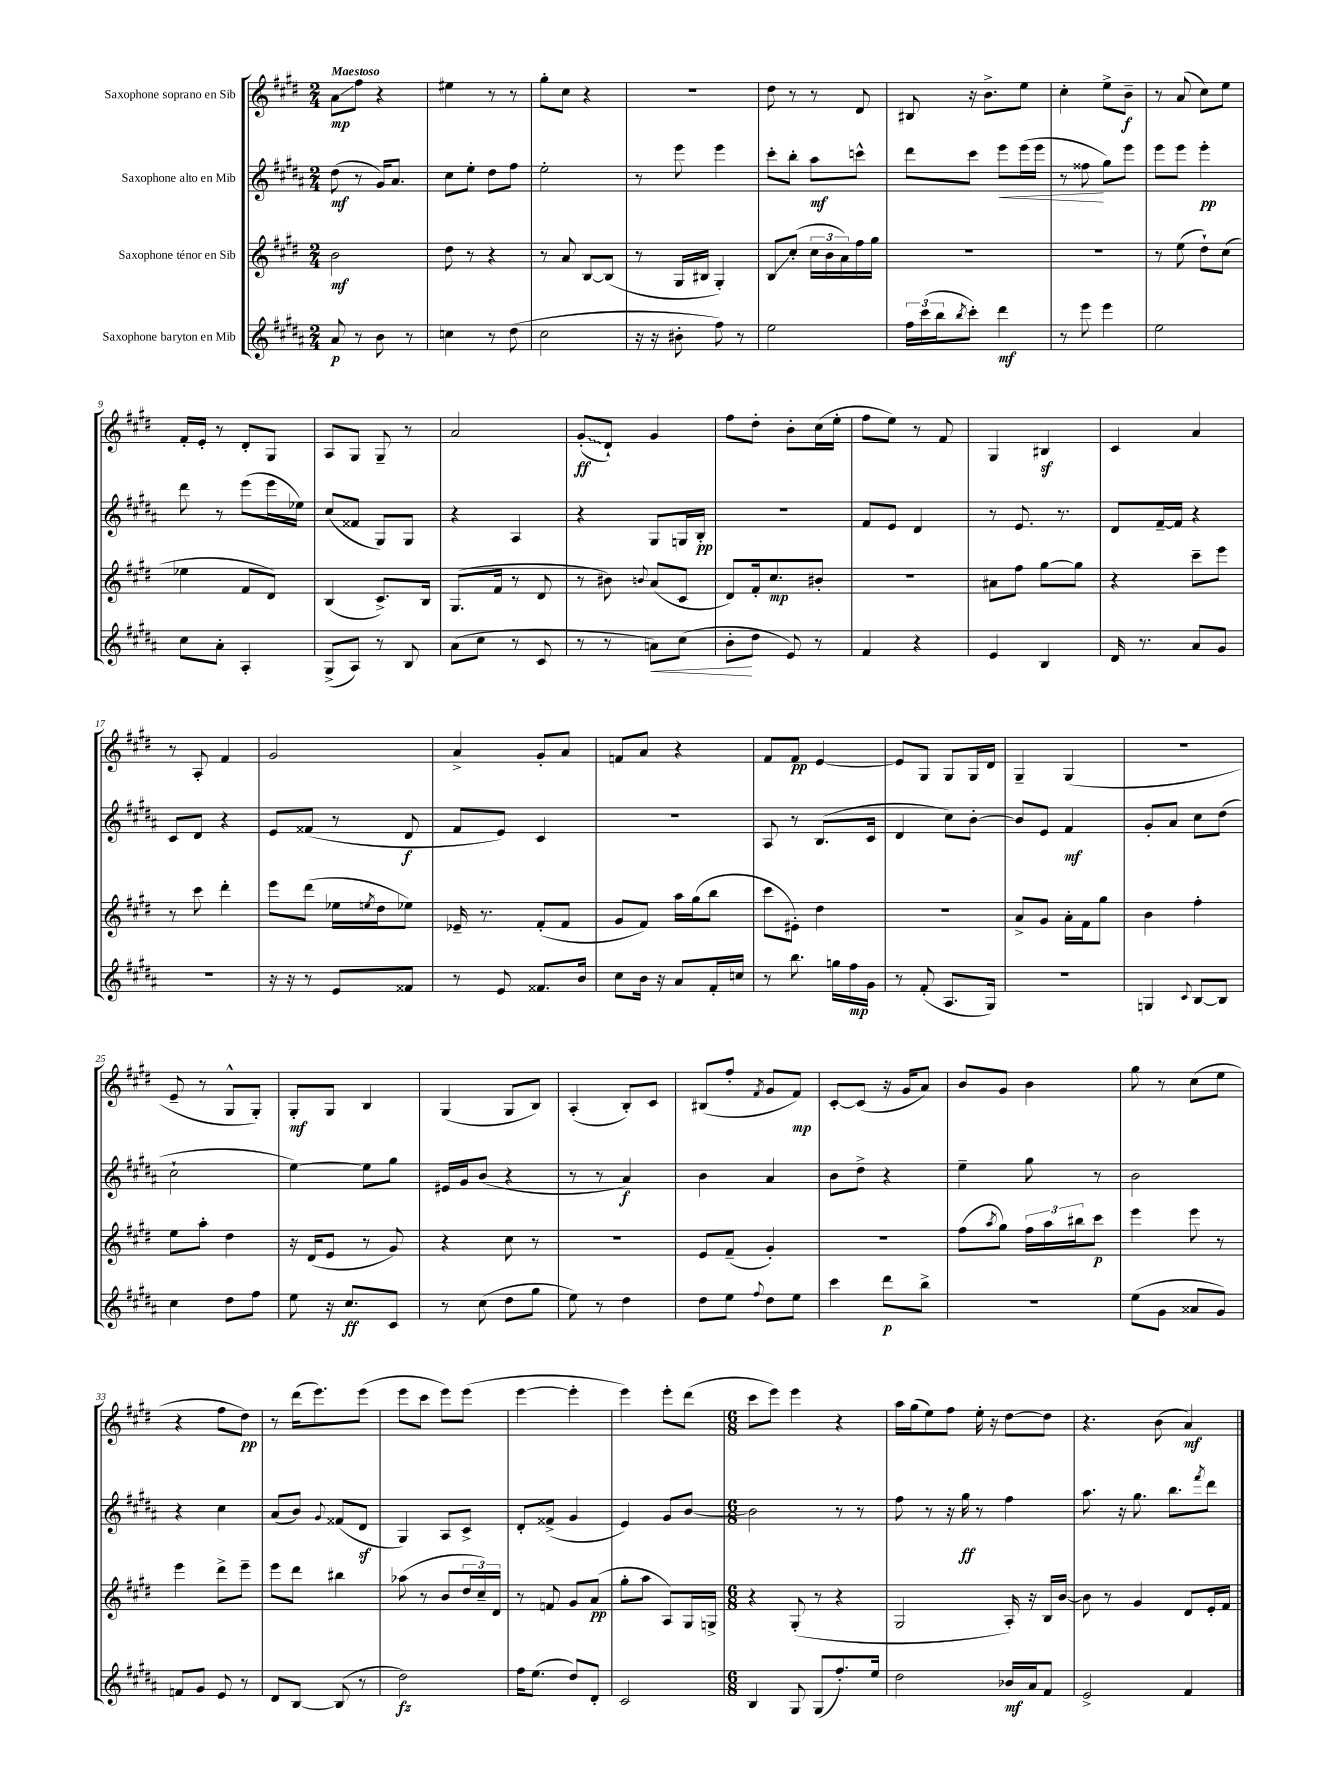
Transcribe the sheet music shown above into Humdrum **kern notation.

**kern	**kern	**kern	**kern
*staff4	*staff3	*staff2	*staff1
*clefG2	*clefG2	*clefG2	*clefG2
*k[f#c#g#d#a#]	*k[f#c#g#d#]	*k[f#c#g#d#a#]	*k[f#c#g#d#]
*M2/4	*M2/4	*M2/4	*M2/4
8a#	2b	(8dd#	8a
8r	.	8r	8ff#
8b	.	16g#)	4r
.	.	8.a#	.
8r	.	.	.
=	=	=	=
4cc	8dd#	8cc#	4ee#
.	8r	8ee'	.
8r	4r	8dd#	8r
(8dd#	.	8ff#	8r
=	=	=	=
2cc#	8r	2ee'	8gg#'
.	8a	.	8cc#
.	[8B	.	4r
.	(8B]	.	.
=	=	=	=
16r	8r	8r	2r
16r	.	.	.
8b#'	16G#	8eee	.
.	16B#	.	.
8ff#)	4G#')	4eee	.
8r	.	.	.
=	=	=	=
2ee	8B	8ccc#'	8dd#
.	(8cc#'	8bb'	8r
.	24cc#	8aa#	8r
.	24b	.	.
.	24a)	.	.
.	16ff#	8ccc^^	8d#
.	16gg#	.	.
=	=	=	=
24ff#	2r	8ddd#	8B#
(24ccc#	.	.	.
24bb	.	.	.
8qbb	.	.	.
8ccc#')	.	8ccc#	16r
.	.	.	8.b^
4ddd#	.	8eee	.
.	.	(16eee	8ee
.	.	16eee	.
=	=	=	=
8r	2r	8r	4cc#'
8eee	.	8ff##	.
4eee	.	8gg#)	8ee^
.	.	8eee	8b~
=	=	=	=
2ee	8r	8eee	8r
.	(8ee	8eee	(8a
.	8dd#`)	4eee'	8cc#)
.	(8cc#	.	8ee
=	=	=	=
8cc#	4ee-	8ddd#	16f#'
.	.	.	16e'
8a#'	.	8r	8r
4A#'	8f#	(8eee	8d#'
.	8d#)	16eee	8G#
.	.	16ee-)	.
=	=	=	=
(8G#^	(4B	(8cc#	8A
8A#)	.	8f##	8G#
8r	8.c#^)	8G#)	8G#~
8B	.	8G#	8r
.	16B	.	.
=	=	=	=
(8a#	(8.G#	4r	2a
8cc#	.	.	.
.	16f#	.	.
8r	8r	4A#	.
8c#	8d#	.	.
=	=	=	=
8r	8r	4r	(8g#'
8r	8b#)	.	8d#`)
.	8qqb	.	.
8a)	(8a	8G#	4g#
(8cc#	8c#	16G	.
.	.	16B'	.
=	=	=	=
8b'	8d#)	2r	8ff#
8dd#	16f#'	.	8dd#'
.	8.cc#	.	.
8e)	.	.	8b'
8r	8b#'	.	(16cc#
.	.	.	16ee'
=	=	=	=
4f#	2r	8f#	8ff#
.	.	8e	8ee)
4r	.	4d#	8r
.	.	.	8f#
=	=	=	=
4e	8a#	8r	4G#
.	8ff#	8.e	.
4B	[8gg#	.	4B#
.	.	8.r	.
.	8gg#]	.	.
=	=	=	=
16d#	4r	8d#	4c#
8.r	.	.	.
.	.	[16f#~	.
.	.	16f#]	.
8a#	8ccc#~	4r	4a
8g#	8eee	.	.
=	=	=	=
2r	8r	8c#	8r
.	8ccc#	8d#	8A'
.	4ddd#'	4r	4f#
=	=	=	=
16r	8eee	8e	2g#
16r	.	.	.
8r	(8ddd#	(8f##	.
8e	16ee-	8r	.
.	8qee	.	.
.	16dd#	.	.
8f##	8ee-)	8d#	.
=	=	=	=
8r	16e-~	8f#	4a^
.	8.r	.	.
8e	.	8e)	.
8.f##	(8f#'	4c#	8g#'
.	8f#	.	8a
16b	.	.	.
=	=	=	=
8cc#	8g#	2r	8f
16b	8f#)	.	8a
16r	.	.	.
8a#	16aa	.	4r
.	(16gg#	.	.
16f#'	8bb	.	.
16cc	.	.	.
=	=	=	=
8r	8ccc#	8A#	8f#
8.bb	8e#')	8r	8f#
.	4dd#	(8.B	[4e
16gg	.	.	.
16ff#	.	.	.
16g#	.	16c#	.
=	=	=	=
8r	2r	4d#	8e]
(8f#'	.	.	8G#
8.A#	.	8cc#)	8G#
.	.	[8b'	16G#
16G#)	.	.	16d#
=	=	=	=
2r	8a^	8b]	4G#~
.	8g#	8e	.
.	16a'	4f#	(4G#
.	16f#	.	.
.	8gg#	.	.
=	=	=	=
4G	4b	8g#'	2r
.	.	8a#	.
8qqc#	.	.	.
[8B	4ff#'	8cc#	.
8B]	.	(8dd#	.
=	=	=	=
4cc#	8ee	2cc#`	8e~
.	8aa'	.	8r
8dd#	4dd#	.	8G#^^
8ff#	.	.	8G#')
=	=	=	=
8ee	16r	[4ee)	8G#'
.	(16d#	.	.
16r	8e	.	8G#
8.cc#	.	.	.
.	8r	8ee]	4B
8c#	8g#)	8gg#	.
=	=	=	=
8r	4r	16e#	(4G#
.	.	16g#	.
(8cc#	.	(8b	.
8dd#	8cc#	4r	8G#
8gg#	8r	.	8B)
=	=	=	=
8ee)	2r	8r	(4A'
8r	.	8r	.
4dd#	.	4a#)	8B')
.	.	.	8c#
=	=	=	=
8dd#	8e	4b	(8B#
8ee	(8f#~	.	8ff#'
8qqff#	.	.	8qf#
8dd#	4g#')	4a#	8g#
8ee	.	.	8f#)
=	=	=	=
4ccc#	2r	8b	[8c#'
.	.	8dd#^	(8c#]
8ddd#	.	4r	16r
.	.	.	16g#
8bb^	.	.	8a)
=	=	=	=
2r	(8ff#	4ee~	8b
.	8qaa	.	.
.	8gg#)	.	8g#
.	24ff#	8gg#	4b
.	24aa	.	.
.	24bb#	.	.
.	8ccc#	8r	.
=	=	=	=
(8ee	4eee	2b	8gg#
8g#	.	.	8r
8a##	8eee	.	(8cc#
8g#)	8r	.	8ee
=	=	=	=
8f	4eee	4r	4r
8g#	.	.	.
8e	8ddd#^	4cc#	8ff#
8r	8eee~	.	8dd#)
=	=	=	=
8d#	8eee	(8a#	8r
[8B	8ddd#	8b)	(16ddd#
.	.	.	8.eee)
.	.	8qqg#	.
(8B]	4bb#	(8f##	.
8r	.	8d#	(8eee
=	=	=	=
2dd#)	(8aa-	4G#)	8eee
.	8r	.	8ccc#
.	8b	8A#	8eee)
.	24dd#	8c#^	(8eee
.	24cc#~)	.	.
.	24d#	.	.
=	=	=	=
16ff#	8r	8d#'	[4eee
(8.ee	.	.	.
.	8f	(8f##^	.
8dd#)	8g#	4g#	4eee']
8d#'	(8a	.	.
=	=	=	=
2c#	8gg#'	4e)	4eee)
.	8aa	.	.
.	8A)	8g#	8eee'
.	16G#	[8b	(8ddd#
.	16G^	.	.
=	=	=	=
*M6/8	*M6/8	*M6/8	*M6/8
4B	4r	2b]	8ccc#
.	.	.	8eee)
8G#	(8G#'	.	4eee
(8G#	8r	.	.
8.ff#')	4r	8r	4r
.	.	8r	.
16ee	.	.	.
=	=	=	=
2dd#	2G#	8ff#	16aa
.	.	.	(16gg#
.	.	8r	8ee)
.	.	16r	8ff#
.	.	16gg#	.
.	.	8r	16ee'
.	.	.	16r
16b-	16A')	4ff#	[8dd#
16a#	16r	.	.
8f#	16B	.	8dd#]
.	[16b	.	.
=	=	=	=
2e^	8b]	8.aa#	4.r
.	8r	.	.
.	.	16r	.
.	4g#	8.gg#	.
.	.	.	(8b
.	.	8.bb	.
4f#	8d#	.	4a)
.	.	8qfff#	.
.	16e'	8ddd#	.
.	16f#	.	.
==	==	==	==
*-	*-	*-	*-
